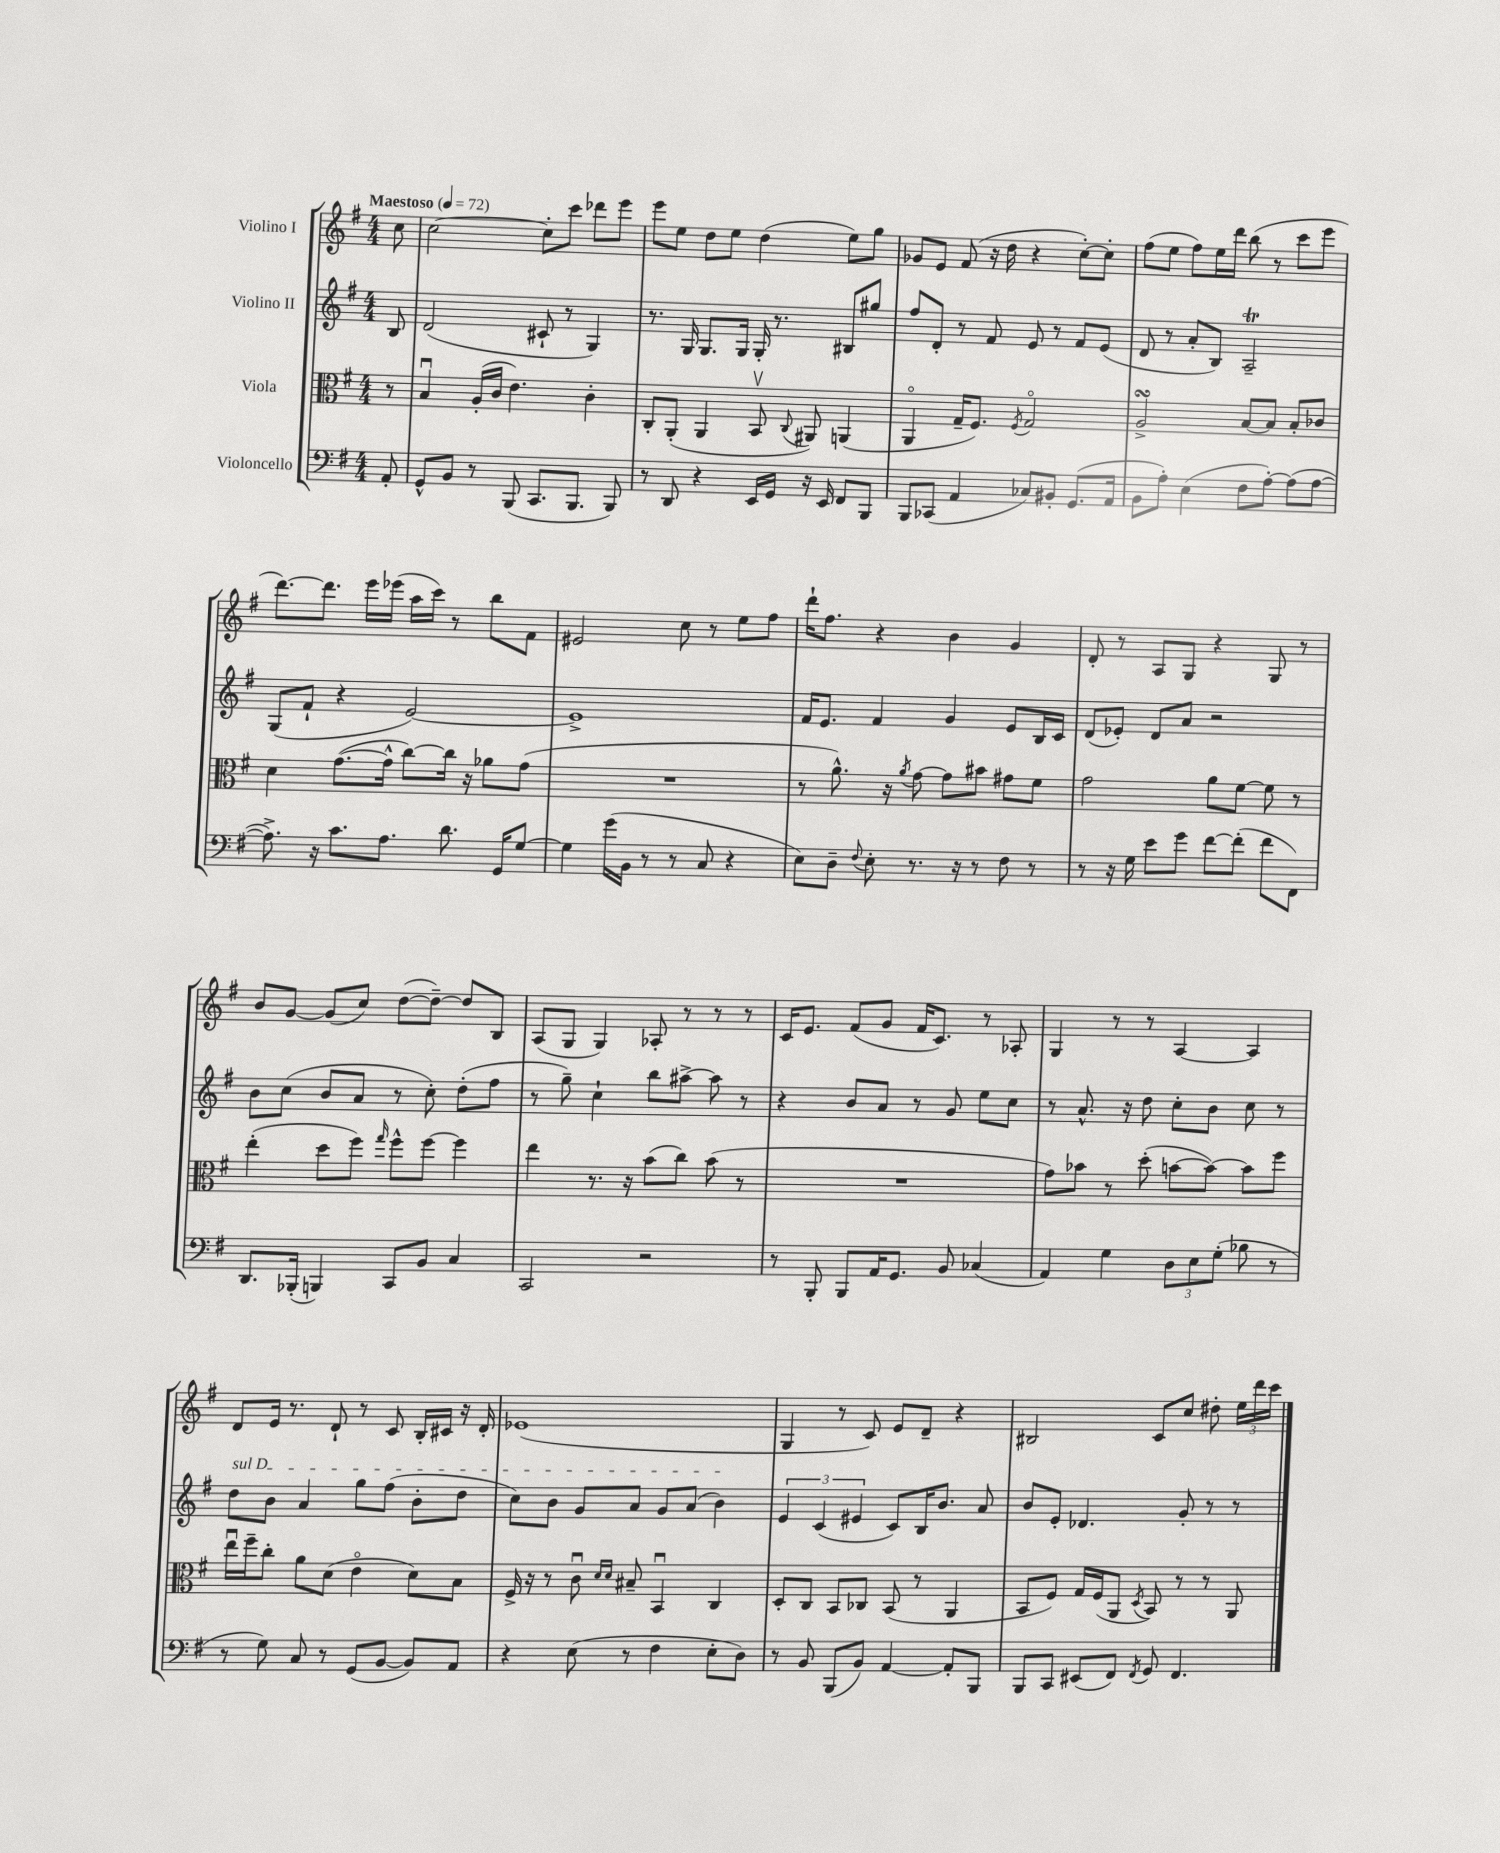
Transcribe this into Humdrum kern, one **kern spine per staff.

**kern	**kern	**kern	**kern
*staff4	*staff3	*staff2	*staff1
*clefF4	*clefC3	*clefG2	*clefG2
*k[f#]	*k[f#]	*k[f#]	*k[f#]
*M4/4	*M4/4	*M4/4	*M4/4
*MM72	*MM72	*MM72	*MM72
8AA'	8r	8B	8cc
=	=	=	=
8GG^^	4Bu	(2d	[2cc
8BB	.	.	.
8r	(16A'	.	.
.	16c	.	.
(8BBB	4.e)	.	.
8.CC	.	8c#`	8cc']
.	.	8r	8ccc
8.BBB	.	.	.
.	4c'	4G)	8ddd-
8BBB)	.	.	8eee
=	=	=	=
8r	8C'	8.r	8eee
8DD	(8AA'	.	8ee
.	.	16G	.
4r	4AA	8.G	8dd
.	.	.	8ee
.	.	16G	.
16EE	8BBv	16G'	(4dd
16GG	.	8.r	.
.	8qqC	.	.
16r	8AA#)	.	.
16EE	.	.	.
8FF#	(4AA	8B#	8ee)
8BBB	.	8gg#	8gg
=	=	=	=
8BBB	4AAo	8ff#	8g-
(8CC-	.	8d'	8e
4AA	16G~	8r	(8f#
.	8.F#)	.	.
.	.	8f#	16r
.	.	.	16dd
.	8qF#	.	.
8C-)	2Go	8e	4r
8BB#'	.	8r	.
(8.GG	.	8f#	[8cc')
.	.	(8e	8cc']
16AA	.	.	.
=	=	=	=
8BB	2A^	8d	(8ff#
8A')	.	8r	8ee
(4E	.	8a'	8ff#)
.	.	8B)	16ee
.	.	.	16ddd
8F#	[8B	2A~	(8bb
[8A')	8B]	.	8r
(8A]	8B'	.	8ccc
[8A	8c-	.	8eee
=	=	=	=
8.A^])	4d	(8G	[8.ddd)
.	.	8f#`	.
16r	.	.	8.ddd]
8.c	([8.g	4r	.
.	.	.	16eee
8.A	16g^^]	.	(16eee-
.	[8cc)	[2e)	16aa
.	.	.	16ccc)
8.d	16cc]	.	8r
.	16r	.	.
.	8a-	.	8bb
16GG	.	.	.
[8G	(8g	.	8f#
=	=	=	=
4G]	1r	1e^]	2e#
(16g	.	.	.
16BB	.	.	.
8r	.	.	.
8r	.	.	8cc
8C	.	.	8r
4r	.	.	8ee
.	.	.	8ff#
=	=	=	=
8E)	8r	16f#	16ddd`
.	.	8.e	8.ff#
8D~	8.a^^)	.	.
8qqF#	.	.	.
8E'	.	4f#	4r
.	16r	.	.
.	8qa	.	.
8.r	[8g	.	.
.	8g]	4g	4b
16r	.	.	.
8r	8b#	.	.
8F#	8g#	8e	4g
8r	8f#	16B	.
.	.	16c	.
=	=	=	=
8r	2g	(8d	8d'
16r	.	8e-')	8r
16G	.	.	.
8e	.	8d	8A
8g	.	8a	8G
[8f#	8a	2r	4r
(8f#']	[8f#	.	.
8f#	8f#]	.	8G
8FF#)	8r	.	8r
=	=	=	=
8.DD	(4ee'	8b	8b
.	.	(8cc	[8g
(16BBB-'	.	.	.
4BBB)	8dd	8b	(8g]
.	8ff#)	8a	8cc)
.	16qqgg	.	.
8CC	8ff#^^	8r	([8dd
8BB	[8ff#	8cc')	8dd~_)
4C	4ff#]	(8dd'	8dd]
.	.	8ff#	8B
=	=	=	=
2CC	4ee	8r	(8A
.	.	8gg~)	8G
.	8.r	4cc`	4G)
.	16r	.	.
2r	(8b	8bb	8A-'
.	8cc)	[8aa#^	8r
.	(8b	8aa#]	8r
.	8r	8r	8r
=	=	=	=
8r	1r	4r	16c
.	.	.	8.e
8BBB'	.	.	.
8BBB	.	8b	(8f#
16AA	.	8a	8g
8.GG	.	.	.
.	.	8r	16f#
.	.	.	8.c)
8BB	.	8g	.
(4C-	.	8ee	8r
.	.	8cc	8A-'
=	=	=	=
4AA)	8g)	8r	4G
.	8b-	8.a^^	.
4G	8r	.	8r
.	.	16r	.
.	(8dd'	8dd	8r
12D	[8b	8cc'	[4A
12E	.	.	.
.	8b_)	8b	.
(12G'	.	.	.
8B-	8b]	8cc	4A]
8r	8ff#	8r	.
=	=	=	=
8r	16eeu	8dd	8d
.	16ff#~	.	.
8G)	8cc'	8b	16e
.	.	.	8.r
8C	8a	4a	.
8r	(8d	.	8d`
(8GG	4eo	8gg	8r
[8BB	.	(8ff#	8c
8BB])	8d)	8b'	16B'
.	.	.	16c#
8AA	8B	8dd	16r
.	.	.	16d'
=	=	=	=
4r	16F#^	8cc)	(1e-
.	16r	.	.
.	8r	8b	.
(8E	8cu	8g	.
.	16qqd	.	.
.	16qqd	.	.
8r	8B#~	8a	.
4F#	4BBu	8g	.
.	.	(8a	.
8E'	4C	4b)	.
8D)	.	.	.
=	=	=	=
8r	8D'	6e	4G
8BB	8C	.	.
.	.	(6c	.
(8BBB	8BB	.	8r
.	.	6e#	.
8BB)	8C-	.	8c)
[4AA	(8BB	8c)	8e
.	8r	16B	8d~
.	.	8.b	.
8AA']	4AA	.	4r
8BBB	.	8a	.
=	=	=	=
8BBB	8BB	8b	2B#
8CC	8F#)	8e'	.
(8EE#	16G	4.d-	.
.	(16F#	.	.
8FF#)	8AA	.	.
8qFF#	8qD	.	.
8GG	8BB)	.	8c
4.FF#	8r	8g'	8cc
.	8r	8r	8dd#'
.	8AA	8r	24ee
.	.	.	24ddd
.	.	.	24ccc
==	==	==	==
*-	*-	*-	*-
